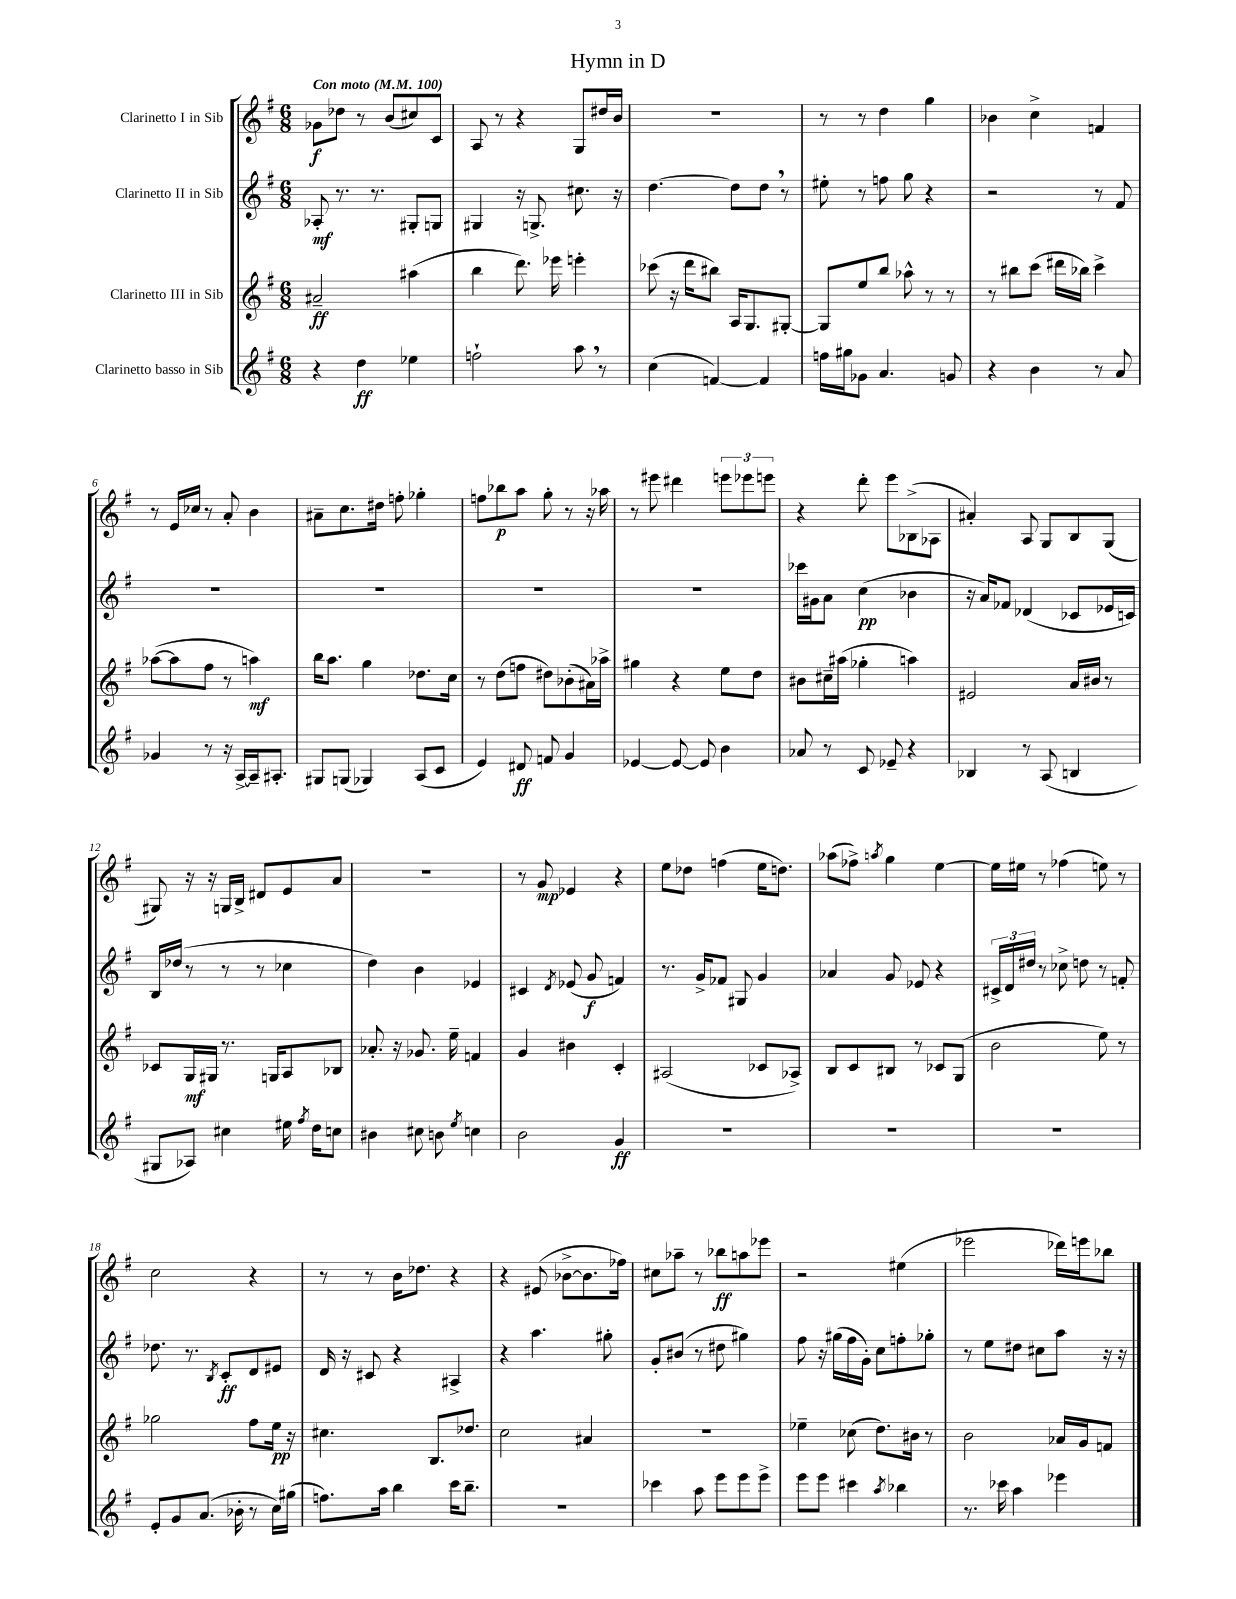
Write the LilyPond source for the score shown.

\header { title = "Hymn in D" }
<<
\new StaffGroup <<
\new Staff = "s0" \with { instrumentName = "Clarinetto I in Sib" } {
    \clef treble \key g \major \numericTimeSignature \time 6/8 \tempo "Con moto" 4 = 100
    \autoBeamOff ges'8[\f des''8] r8 b'8[( cis''8) c'8] |
    a8 r8 r4 g8[ dis''16 b'16] |
    R2. |
    r8 r8 d''4 g''4 |
    bes'4 c''4-> f'4 |
    r8 e'16[ ces''16] r8 a'8-. b'4 |
    ais'8[-- c''8. dis''16] f''8-. ges''4-. |
    f''8[ bes''8\p a''8] g''8-. r8 r16 aes''16 |
    r8 eis'''8 dis'''4 \tuplet 3/2 { e'''8[ ees'''8 e'''8] } |
    r4 d'''8-. e'''8[ bes8->( aes8] |
    ais'4-.) a8 g8[ b8 g8]( |
    gis8) r16 r16 g16[ b16]-> dis'8[ e'8 a'8] |
    R2. |
    r8 g'8\mp ees'4 r4 |
    e''8[ des''8] f''4( e''16[ d''8.]) |
    aes''8[( fes''8]->) \acciaccatura { a''8 } g''4 e''4~ |
    e''16[ eis''16] r8 fes''4( e''8) r8 |
    c''2 r4 |
    r8 r8 b'16[ des''8.] r4 |
    r4 eis'8( bes'8[~-> bes'8. fes''16]) |
    cis''8[ aes''8]-- r8 bes''8[\ff a''8 ees'''8] |
    r2 eis''4( |
    ees'''2 des'''16[) e'''16 bes''8] \bar "|." |
}
\new Staff = "s1" \with { instrumentName = "Clarinetto II in Sib" } {
    \clef treble \key g \major \numericTimeSignature \time 6/8
    \autoBeamOff aes8-.\mf r8. r8. gis8[-. g8] |
    gis4 r16 g8.-> cis''8. r16 |
    d''4.~ d''8[ d''8] \breathe r8 |
    eis''8-. r8 f''8 g''8 r4 |
    r2 r8 fis'8 |
    R2. |
    R2. |
    R2. |
    R2. |
    ces'''16[ gis'16 a'8] c''4\pp( bes'4 |
    r16 a'16[) fes'8] des'4( ces'8[ ees'16 c'16]) |
    b16[ des''16]( r8 r8 r8 ces''4 |
    d''4) b'4 ees'4 |
    cis'4 \acciaccatura { d'8 } ees'8( g'8\f f'4) |
    r8. g'16[-> fes'8] gis8 g'4 |
    aes'4 g'8 ees'8 r4 |
    \tuplet 3/2 { cis'16[-> d'16 dis''16] } r8 ces''8-> d''8 r8 f'8-. |
    des''8. r8. \acciaccatura { b8 } c'8[-.\ff d'8 eis'8] |
    d'16 r16 cis'8 r4 ais4-> |
    r4 a''4. gis''8-. |
    g'8[-. bis'8]( r8 dis''8 gis''4) |
    fis''8 r16 gis''16[( fis''16 g'16]-.) c''8[ f''8-. ges''8]-. |
    r8 e''8[ dis''8] cis''8[ a''8] r16 r16 \bar "|." |
}
\new Staff = "s2" \with { instrumentName = "Clarinetto III in Sib" } {
    \clef treble \key g \major \numericTimeSignature \time 6/8
    \autoBeamOff ais'2--\ff ais''4( |
    b''4 d'''8.) ees'''16 e'''4-. |
    ces'''8( r16 d'''16[ bis''8]) a16[ g8. gis8]~-. |
    gis8[ e''8 b''8] aes''8-^ r8 r8 |
    r8 bis''8[ c'''8]( dis'''16[ bes''16]) c'''4-> |
    aes''8[~( aes''8 fis''8] r8 a''4\mf) |
    b''16[ a''8.] g''4 des''8.[ c''16] |
    r8 d''8[( f''8] dis''8[) bes'8-.( ais'16) aes''16]-> |
    gis''4 r4 e''8[ d''8] |
    bis'8[ cis''16-- ais''16]( ges''4-. a''4) |
    eis'2 a'16[ bis'16] r8 |
    ces'8[ g16\mf gis16] r8. g16[ a8 bes8] |
    aes'8.-. r16 ges'8. e''16-- f'4 |
    g'4 bis'4 c'4-. |
    ais2( ces'8[ aes8]->) |
    b8[ c'8 bis8] r8 ces'8[ g8]( |
    b'2 e''8) r8 |
    ges''2 fis''8[ e''16]\pp r16 |
    cis''4. b8.[ des''8.] |
    c''2 ais'4 |
    R2. |
    ees''4-- ces''8( d''8.[) bis'16] r8 |
    b'2 aes'16[ g'16 f'8] \bar "|." |
}
\new Staff = "s3" \with { instrumentName = "Clarinetto basso in Sib" } {
    \clef treble \key g \major \numericTimeSignature \time 6/8
    \autoBeamOff r4 d''4\ff ees''4 |
    f''2-! a''8 \breathe r8 |
    c''4( f'4~) f'4 |
    f''16[ gis''16 ges'8] a'4. g'8 |
    r4 b'4 r8 a'8 |
    ges'4 r8 r16 a16[~-> a16-- ais8.]-. |
    gis8[ g8]( ges4) a8[( c'8] |
    e'4) dis'8\ff f'8 g'4 |
    ees'4~ ees'8~ ees'8 b'4 |
    aes'8 r8 c'8 ees'8-- r4 |
    bes4 r8 a8( b4 |
    gis8[ aes8]) cis''4 eis''16 \acciaccatura { fis''8 } d''16[ c''8] |
    bis'4 cis''8 b'8 \acciaccatura { e''8 } c''4 |
    b'2 g'4\ff |
    R2. |
    R2. |
    R2. |
    e'8[-. g'8 a'8.]( bes'16-. r8 c''16[) gis''16]( |
    f''8.[) a''16] b''4 c'''16[ b''8.]-- |
    r2. |
    ces'''4 a''8 e'''8[ e'''8 e'''8]-> |
    e'''8[ e'''8] cis'''4 \acciaccatura { a''8 } bes''4 |
    r8. ces'''16 a''4 ees'''4 \bar "|." |
}
>>
>>
